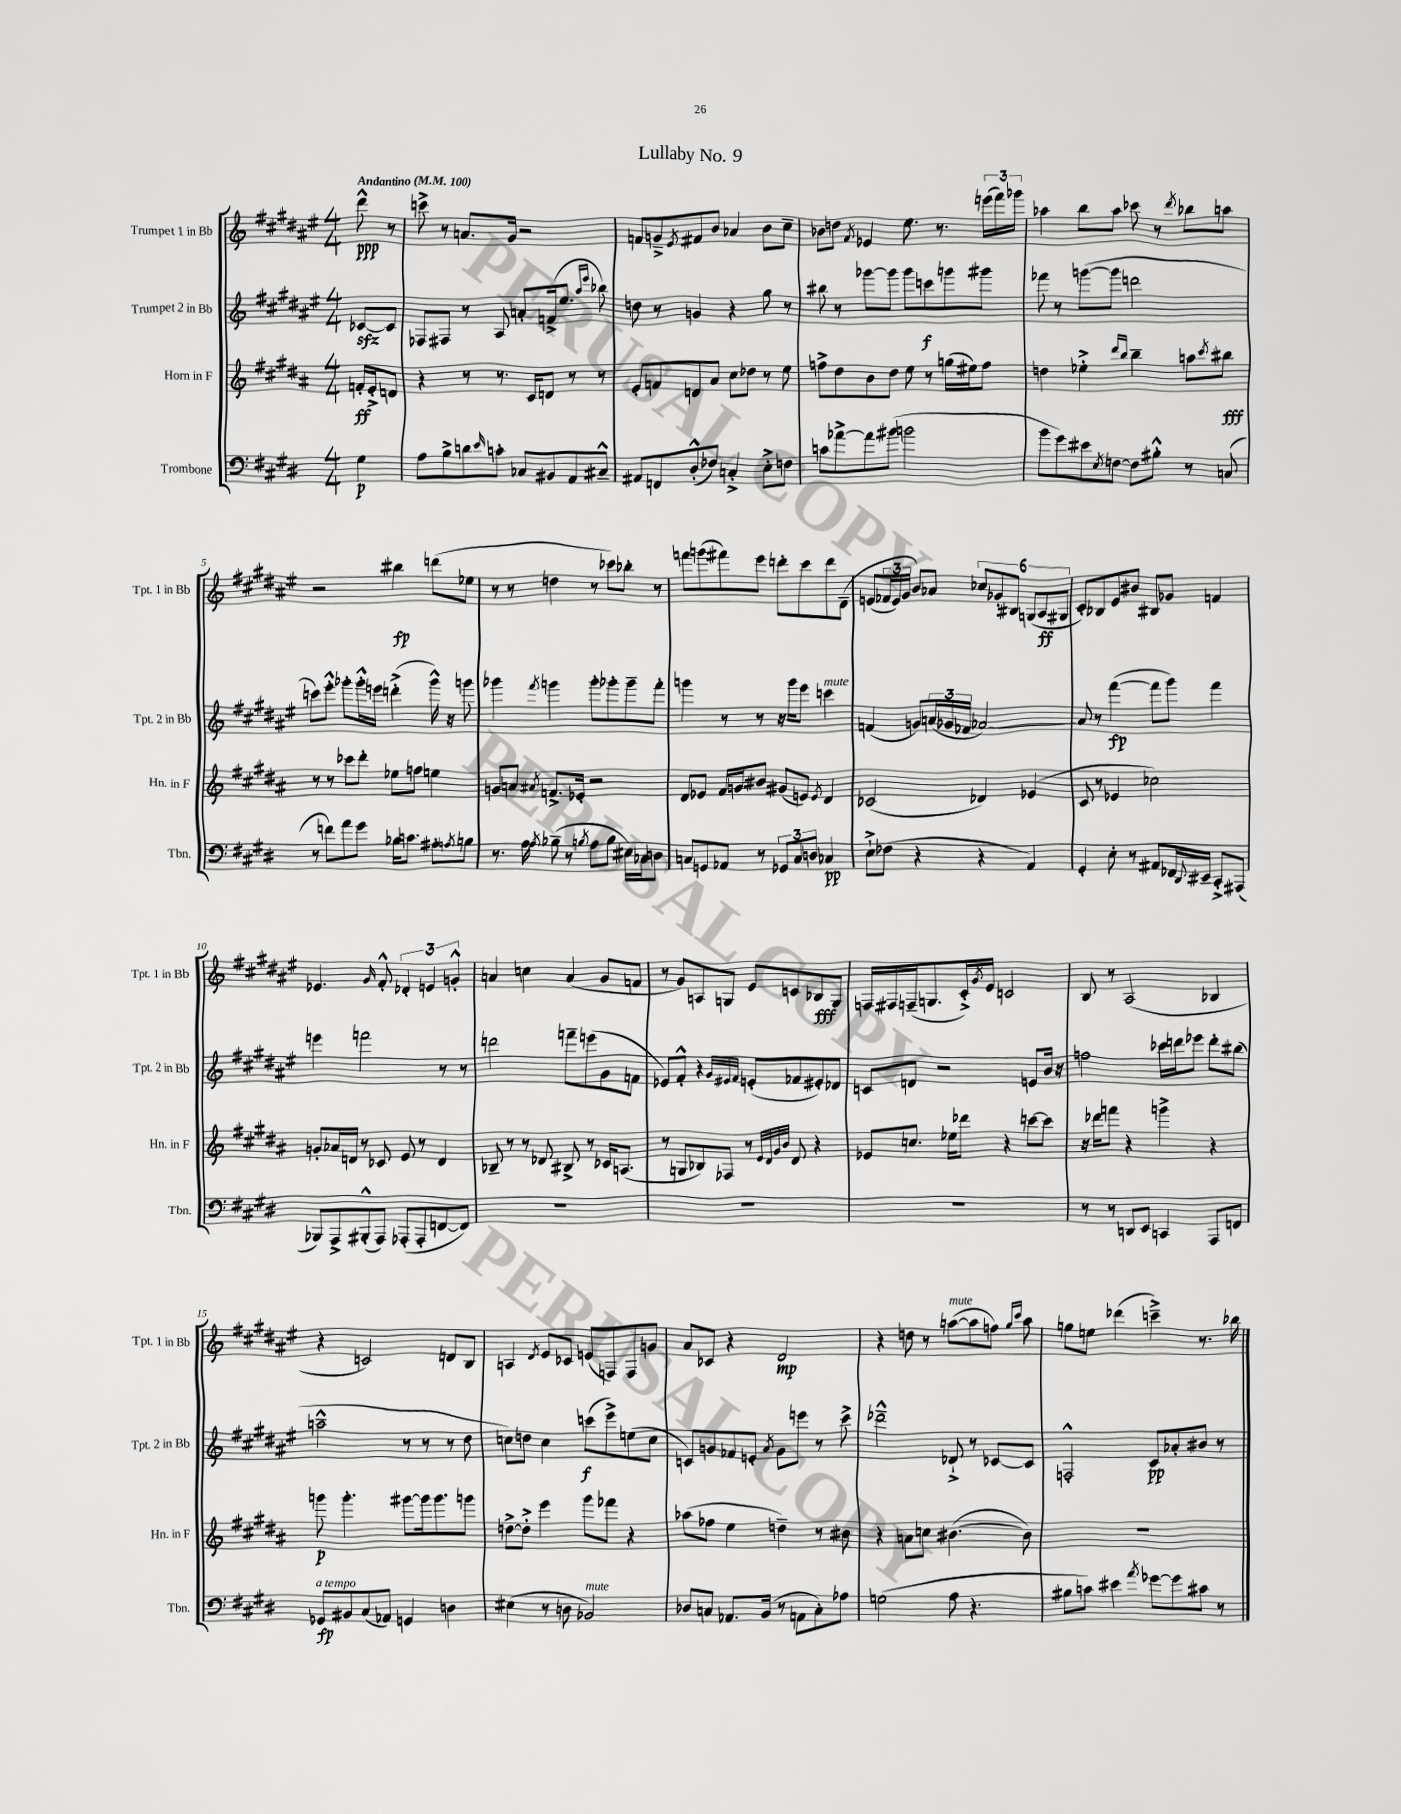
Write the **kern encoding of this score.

**kern	**kern	**kern	**kern
*staff4	*staff3	*staff2	*staff1
*clefF4	*clefG2	*clefG2	*clefG2
*k[f#c#g#d#]	*k[f#c#g#d#a#]	*k[f#c#g#d#a#e#]	*k[f#c#g#d#a#e#]
*M4/4	*M4/4	*M4/4	*M4/4
*MM100	*MM100	*MM100	*MM100
4G#	16f'	[8c-	8ddd#^^
.	16e'^	.	.
.	8d	8c-]	8r
=	=	=	=
8A	4r	8F-	8ccc^
8B^	.	8F#	8r
8d	8r	8r	8.a
16qqe	.	.	.
8c'	8.r	8A#	.
.	.	.	16g#
8C-	.	8a'	2r
.	16c#	.	.
8BB#	8d	(16f^	.
.	.	8.ee#	.
8AA	8r	.	.
.	.	16qqaa#	.
.	.	16qqeee#	.
8C#~^^	8r	8bb-)	.
=	=	=	=
8AA#	8e'	8dd	8f
8FF	8f	8r	8g~^
.	.	.	8qe#
(8D#'^^	8d	4g	8f#
8F-)	8a#	.	8b
4C'^	8cc#	4r	4a-
.	8dd-	.	.
8E'^	8r	8gg#	8b
8F	8ee	8r	8cc#~
=	=	=	=
8c	8ff^	8bb#	8b-
[8a-^	8dd#	8r	8dd
.	.	.	8qf#
8a-]	8b	[8ggg-	4e-
(8b#	8dd#	8ggg-]	.
2b	8ee	8ggg-	8.ee#
.	8r	8ccc	.
.	.	.	8.r
.	(16gg	8ggg	.
.	16ee#)	.	.
.	8ff	8ggg#	(24eee
.	.	.	24fff#)
.	.	.	24ggg-
=	=	=	=
8b	4dd	8fff-	4aa-
8g#)	.	8r	.
8e#	4ee-'^	([8ggg	8bb
8qE	.	.	.
[8F	.	8ggg]	8aa-
.	16qqddd#	.	.
.	16qqbb	.	.
8F]	4bb~	2ddd	8ccc-
8B#'^^	.	.	8r
.	.	.	8qddd#
8r	8aa	.	8bb-
.	8qccc#	.	.
(8C	8bb#	.	8aa
=	=	=	=
8r	8r	8ccc)	2r
8f)	8r	8eee#'^^	.
8a	8ccc-	8ggg-'	.
8g#	8ddd#'	16ggg-'^^	.
.	.	16eee	.
16B-	8ee-	(4ddd'^	4bb#
8.c	.	.	.
.	8ff	.	.
8A#'	4ee	16ggg-^^)	(8ddd
.	.	16r	.
8qA	.	.	.
8B	.	8ggg	8ee-
=	=	=	=
8.r	8g	4ggg-	8r
.	8a	.	8r
16A	.	.	.
8qA	8qa#	8qfff#	.
(8B-~	8.f^	4ggg	4dd
8r	.	.	.
.	16e-'	.	.
8qB	.	.	.
8A	2r	8ggg'	8r
8B	.	8ggg-'	8ccc-)
16E#)	.	8ggg-~	8bb-'
16C-	.	.	.
8D	.	8fff#'	8r
=	=	=	=
8C	8d#	4ggg	8fff
8GG	8e-	.	(8ggg
8AA-	16f#	8r	8fff#)
.	16g	.	.
8r	8b#	8r	8eee#
12GG-	(8g#	16r	8ddd'
.	.	16ggg	.
12C	.	.	.
.	8e)	8eee#	8ccc#
12D	.	.	.
.	8qe	.	.
4C-	4d#	4ccc	8ddd
.	.	.	&(8d#~
=	=	=	=
8E`^	(2c-	(4f	(8e
(8F-	.	.	24f-
.	.	.	24e)
.	.	.	24g#
4r	.	8g)	8b&)
.	.	(24a	8a-
.	.	24g-	.
.	.	24f-	.
4r	4d-)	[2a-)	12cc-
.	.	.	12g-'
.	.	.	12B#
4AA)	(4e-	.	(12G
.	.	.	12A#
.	.	.	12G#
=	=	=	=
4GG#'	8c#	8a-]	8c#')
.	8r	8r	8B-
8E'	4e-	([4fff#	8e#
8r	.	.	8b#
8AA#	2cc-)	8fff#]	8B#
16FF-	.	8ggg#)	8g-
8qqDD#	.	.	.
16EE#~	.	.	.
8CC#'^	.	4fff#	4f
(8AAA#	.	.	.
=	=	=	=
8BBB-)	8g'	4eee	4.e-
8AAA^	16a-	.	.
.	16d	.	.
(8BBB#'^^	8r	2fff	.
.	.	.	16qqg#
8AAA)	8c-	.	8f#'^^
(8AAA-'	8e	.	6d-'
8AAA-'	8r	.	.
.	.	.	6e
[8FF	4d	8r	.
.	.	.	6g'^^
8FF])	.	8r	.
=	=	=	=
1r	8B-~	2ddd	4a
.	8r	.	.
.	8r	.	4cc
.	8d-	.	.
.	8B#^	8fff~	(4a
.	8r	(8eee	.
.	16c-	8g#	8g#
.	(8.A	.	.
.	.	8f	8f
=	=	=	=
1r	8r	8e-)	8r
.	8G	8f#'^^	8g#)
.	8B-)	4r	8A
.	8F-	.	8G
.	.	32qqg#	.
.	.	32qqe#	.
.	.	32qqf#	.
.	8r	(8e'	8e#
.	32qqe	.	.
.	32qqd#	.	.
.	32qqg#	.	.
.	32qqb	.	.
.	8d#	8f-	8c
.	4r	8e#')	8B-
.	.	8d-	8G
=	=	=	=
1r	8e-	8c	16F
.	.	.	16F#
.	8.cc	8d	(16F~
.	.	.	8.G
.	.	2r	.
.	16ee-	.	.
.	8ddd-	.	16c#'^)
.	.	.	8qg#
.	.	.	16e#
.	4r	.	2c
.	[8ccc	8e	.
.	8ccc]	16b	.
.	.	16r	.
=	=	=	=
8r	16r	2ff	8B
.	16ddd-	.	.
8r	8fff	.	8r
8DD	4r	.	(2A#
8EE	.	.	.
4CC	4ggg^	16ccc-	.
.	.	16ddd	.
.	.	8eee-	.
8AAA	4r	8ddd'	4B-
8FF	.	(8bb#	.
=	=	=	=
8GG-	8ggg	2aa~^^	4r
8BB#	4.ggg'	.	.
(8C#	.	.	2c)
8AA-)	.	.	.
4GG	[8ggg#	8r	.
.	16ggg#]	8r	.
.	8.ggg#	.	.
4D	.	8r	8d
.	8ggg	8dd#	8B
=	=	=	=
(4E#	[8dd^	8cc)	4A
.	8dd'^]	8dd	.
.	.	.	8qd#
8r	4eee	4cc	8e#
8D	.	.	8c-
2BB-)	8ggg#	(8ccc	(8e
.	8fff-	8eee#^)	8F)
.	4r	(8ee	8F
.	.	8cc	8g
=	=	=	=
8D-	(8aa-	8c)	8a#
8C	8ff-	8g	8c-
8.AA-	4ee	8f-	4r
.	.	8e'	.
(16BB	.	.	.
.	.	8qa#	.
8r	4dd~)	8g	2d#
8AA	.	8eee	.
8C')	8r	8r	.
8A-	8b#	8ccc#^	.
=	=	=	=
(2G	4r	2ddd-~^^	4r
.	8a	.	8dd
.	8cc	.	8r
8A	([4.b#	8d-`^	([8aa
4.r	.	8r	8aa]
.	.	[8c-	8ff)
.	.	.	16qqgg#
.	.	.	16qqccc#
.	8b#])	8c-]	8aa
=	=	=	=
8B#	1r	2F'^^	8gg
8c)	.	.	8ee
4e#	.	.	(4ddd-
8qa	.	.	.
[8g-	.	8c#	4ccc~^)
8g-]	.	8a-'	.
8c#	.	8b#	8.r
8r	.	8r	.
.	.	.	16bb-
==	==	==	==
*-	*-	*-	*-
